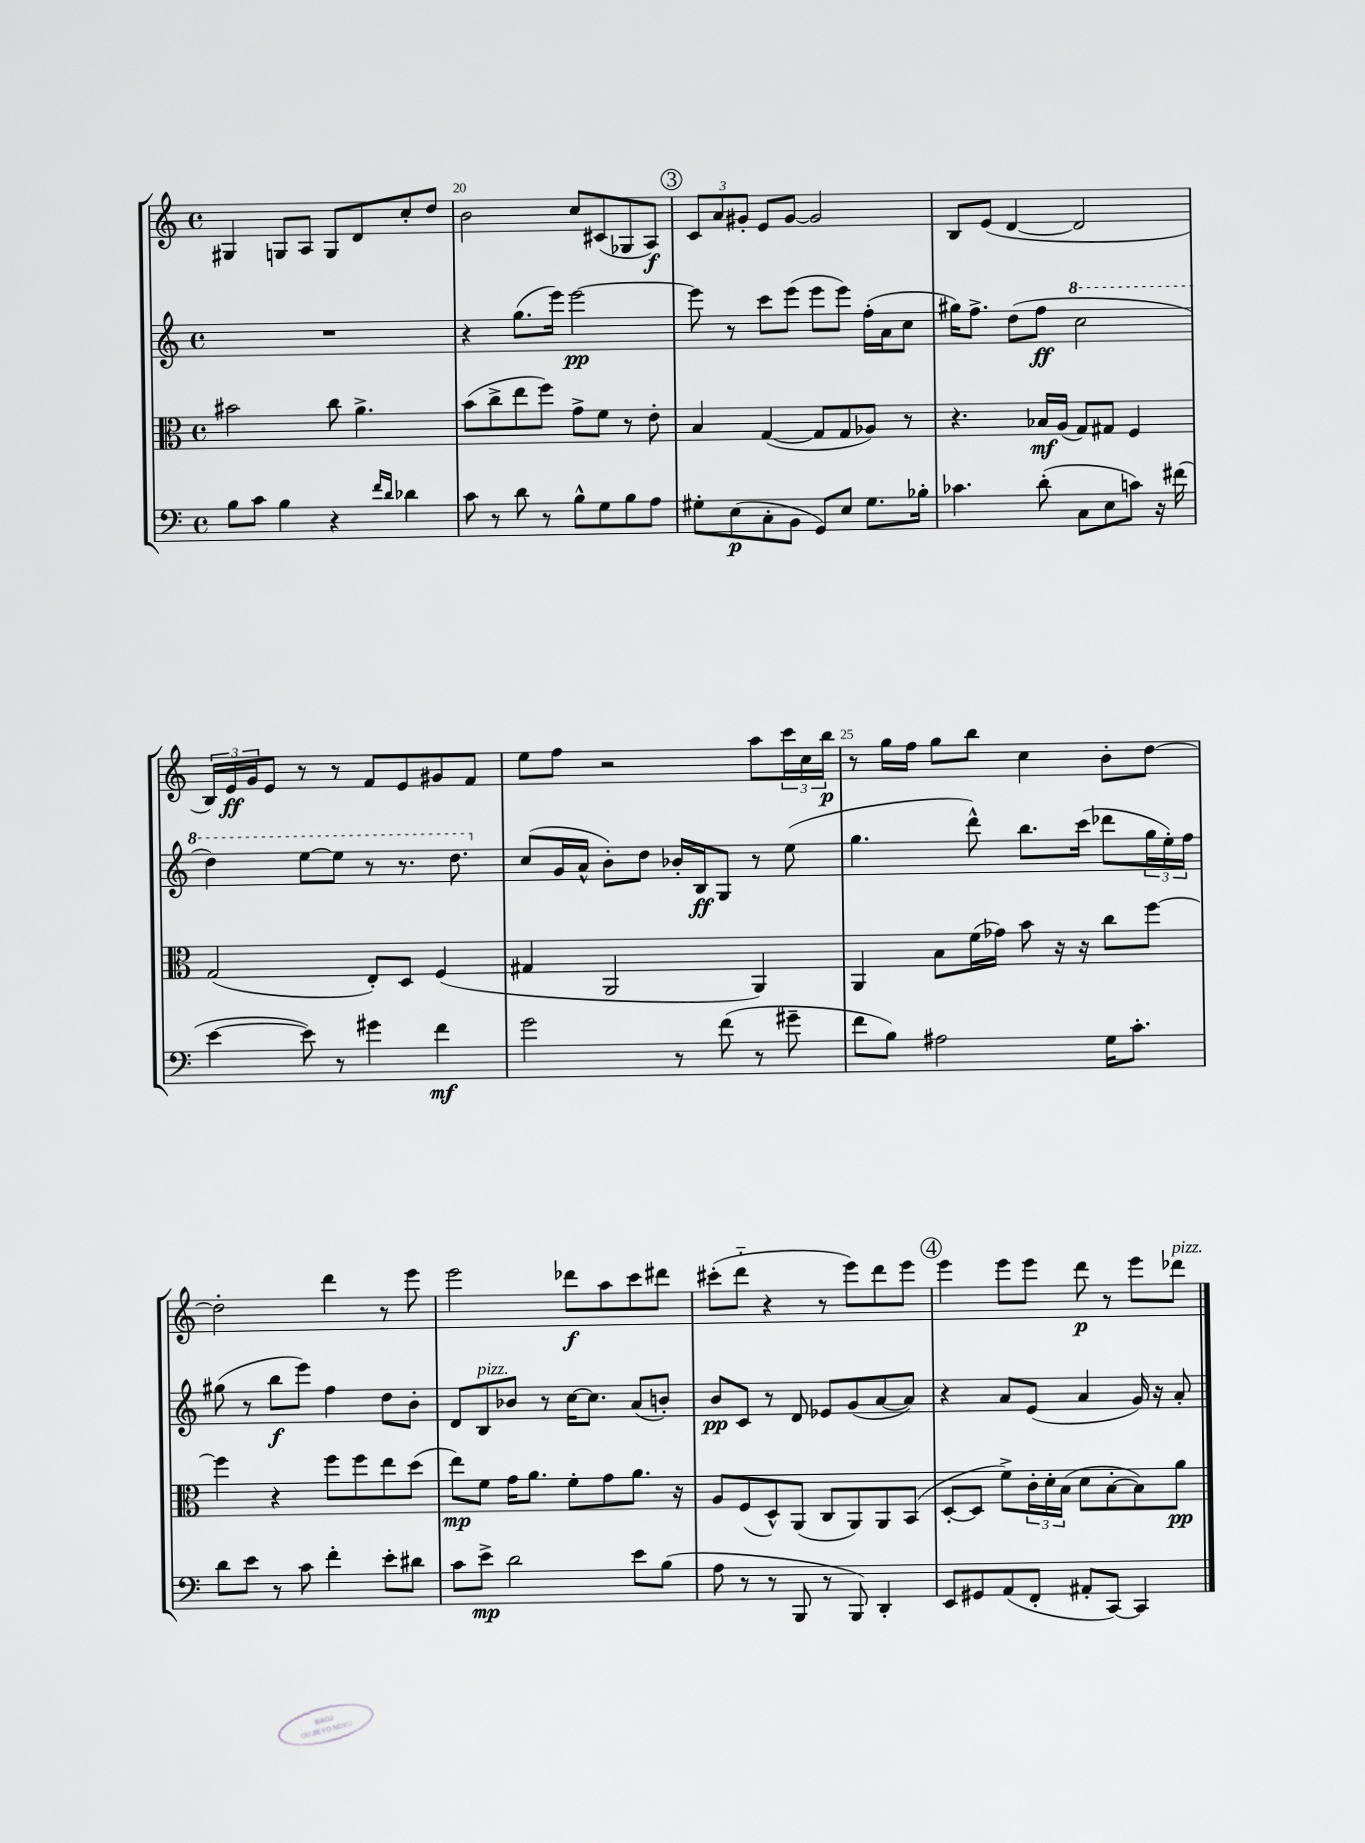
<<
\new StaffGroup <<
\new Staff = "s0" {
    \clef treble \key c \major \defaultTimeSignature \time 4/4
    gis4 g8 a8 g8 d'8 c''8-. d''8 |
    b'2 c''8 cis'8( ges8 a8\f) |
    \mark \markup { \circle "3" } \tuplet 3/2 { c'8 a'8 gis'8-. } e'8 gis'8~ gis'2 |
    b8 e'8( d'4~ d'2 |
    \tuplet 3/2 { b16) e'16\ff g'16 } e'8 r8 r8 f'8 e'8 gis'8 f'8 |
    e''8 f''8 r2 a''8 \tuplet 3/2 { c'''16 c''16 b''16\p } |
    r8 g''16 f''16 g''8 b''8 c''4 b'8-. d''8~ |
    d''2-. d'''4 r8 e'''8 |
    e'''2 des'''8\f a''8 c'''8 dis'''8 |
    cis'''8-.( d'''8-_ r4 r8 e'''8) d'''8 e'''8 |
    \mark \markup { \circle "4" } e'''4 e'''8 e'''8 d'''8\p r8 e'''8 des'''8^\markup { \italic "pizz." } \bar "|." |
}
\new Staff = "s1" {
    \clef treble \key c \major \defaultTimeSignature \time 4/4
    R1 |
    r4 g''8.( e'''16) e'''2~\pp |
    \mark \markup { \circle "3" } e'''8 r8 c'''8 e'''8( e'''8 e'''8) f''16-.( a'16 c''8 |
    gis''16) f''8.-> d''8( f''8\ff \ottava #1 c'''2 |
    d'''4) e'''8~ e'''8 r8 r8. d'''8. \ottava #0 |
    c''8( g'16 a'16-^ b'8-.) d''8 bes'16-. b16\ff g8 r8 e''8( |
    g''4. d'''8-^) b''8. c'''16( des'''8 \tuplet 3/2 { g''16 e''16-.) f''16 } |
    gis''8( r8 b''8\f e'''8) f''4 d''8 b'8-. |
    d'8 b8^\markup { \italic "pizz." } bes'8 r8 c''16~ c''8. a'8( b'8-.) |
    b'8\pp c'8 r8 d'8 ees'8 g'8( a'8~ a'8) |
    \mark \markup { \circle "4" } r4 a'8 e'8( a'4 g'16) r16 a'8-. \bar "|." |
}
\new Staff = "s2" {
    \clef alto \key c \major \defaultTimeSignature \time 4/4
    bis'2 c''8 a'4.-> |
    b'8( c''8-> e''8 f''8) g'8-> f'8 r8 e'8-. |
    \mark \markup { \circle "3" } b4 g4~( g8 g8 aes8) r8 |
    r4. bes16\mf a16( g8) gis8 f4 |
    g2( e8-.) d8 f4( |
    gis4 a,2 a,4) |
    a,4 b8 f'16( ges'16) b'8 r16 r16 c''8 f''8~ |
    f''4 r4 f''8 f''8 e''8 d''8( |
    e''8\mp) f'8 g'16 a'8. f'8-. g'8 a'8. r16 |
    a8 f8( d8-^) a,8( c8 a,8) a,8 b,8( |
    \mark \markup { \circle "4" } d8~-. d8 f'8->) \tuplet 3/2 { c'16-. d'16-. b16( } d'8 b8~-. b8) a'8\pp \bar "|." |
}
\new Staff = "s3" {
    \clef bass \key c \major \defaultTimeSignature \time 4/4
    b8 c'8 b4 r4 \grace { f'16 d'16 } des'4 |
    c'8 r8 d'8 r8 b8-^ g8 b8 a8 |
    \mark \markup { \circle "3" } gis8-. e8\p( c8-. b,8 g,8) e8 gis8. bes16-. |
    ces'4. d'8-.( c8 e8 c'8) r16 fis'16( |
    e'4~ e'8) r8 gis'4 f'4\mf |
    g'2 r8 f'8( r8 gis'8-- |
    f'8 b8) ais2 g16 c'8.-. |
    d'8 e'8 r8 c'8 f'4-. e'8-. dis'8 |
    c'8 e'8->\mp d'2 e'8 b8( |
    a8 r8 r8 b,,8 r8 b,,8) d,4-. |
    \mark \markup { \circle "4" } e,8 gis,8 a,8( f,8-. ais,8-. c,8~) c,4 \bar "|." |
}
>>
>>
\layout { \context { \Score currentBarNumber = #19 \override BarNumber.break-visibility = ##(#f #t #t) barNumberVisibility = #(every-nth-bar-number-visible 5) } }
